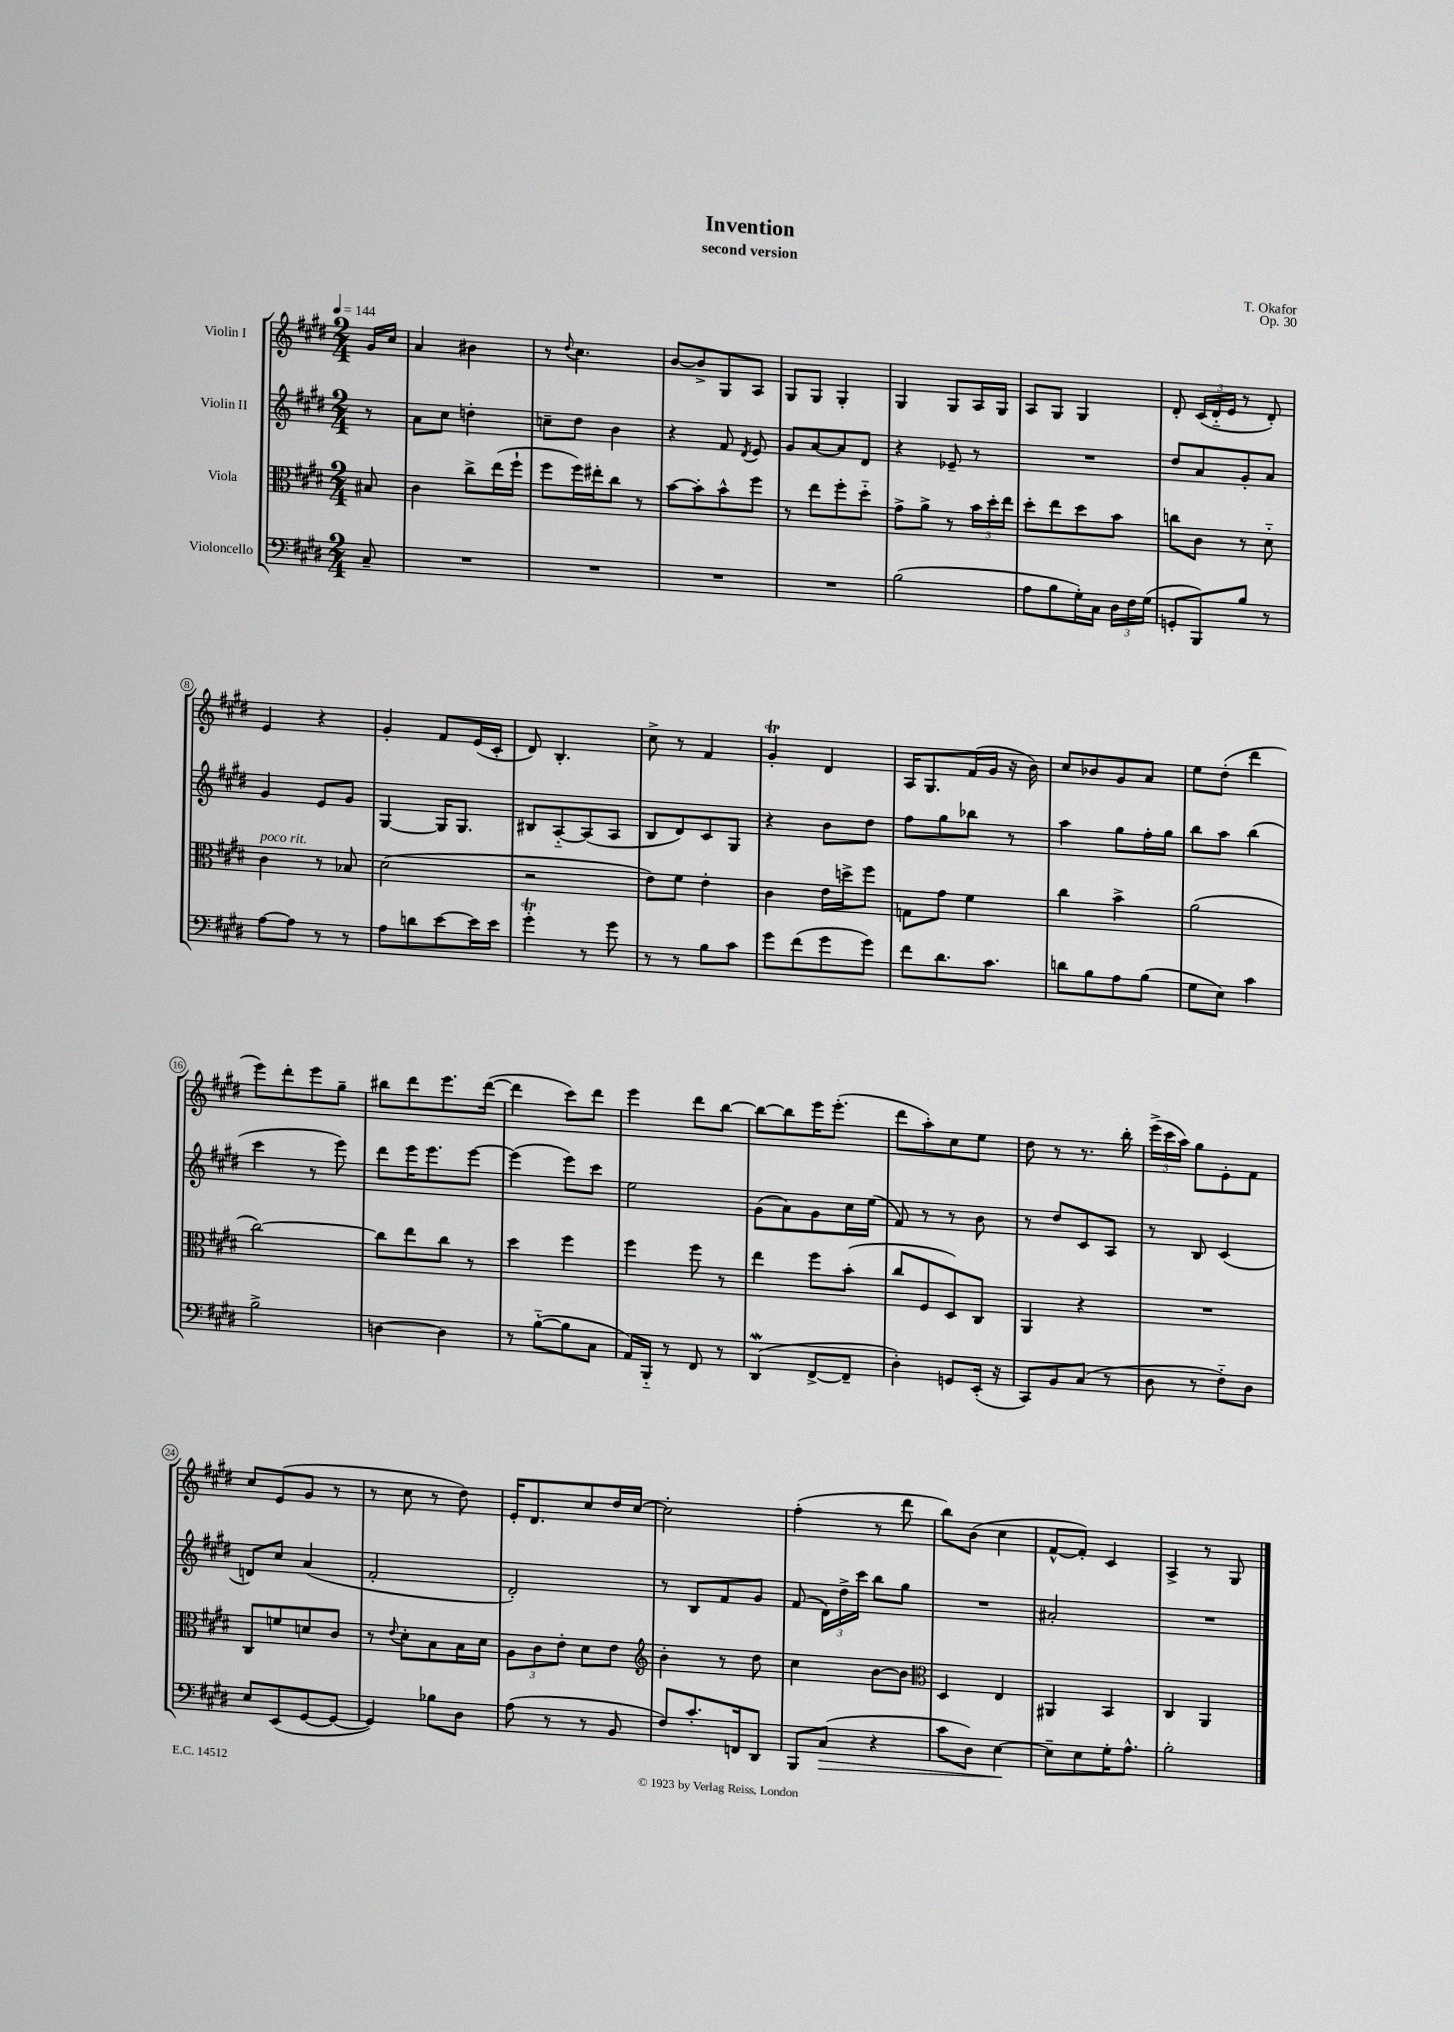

**kern	**dynam	**kern	**kern	**kern
*part4	*part4	*part3	*part2	*part1
*staff4	*staff4	*staff3	*staff2	*staff1
*I"Violoncello	*	*I"Viola	*I"Violin II	*I"Violin I
*clefF4	*	*clefC3	*clefG2	*clefG2
*k[f#c#g#d#]	*	*k[f#c#g#d#]	*k[f#c#g#d#]	*k[f#c#g#d#]
*M2/4	*	*M2/4	*M2/4	*M2/4
*MM144	*	*MM144	*MM144	*MM144
=	=	=	=	=
8C#~/	.	8B#X/	8r	16g#/LL
.	.	.	.	16cc#/JJ
=1	=1	=1	=1	=1
2r	.	4c#\	8a\L	4a/
.	.	.	8cc#\J	.
.	.	8cc#^\L	4ddn'\	4b#X\
.	.	(16ee\L	.	.
.	.	16ff#`\JJ	.	.
=2	=2	=2	=2	=2
2r	.	8ff#\L	8ccn~\L	8r
.	.	.	.	8qqdd#/
.	.	16ff#\L)	8dd#\J	4.cc#\
.	.	16ee#X'\J	.	.
.	.	8cc#\J	4b\	.
.	.	8r	.	.
=3	=3	=3	=3	=3
2r	.	[8b\L	4r	[8b/L
.	.	8b'\]	.	8b^/]
.	.	8b^^\	8f#/	8G#/
.	.	.	8qd#/	.
.	.	8ff#\J	8e/	8A/J
=4	=4	=4	=4	=4
2r	.	8r	8g#/L	8G#/L
.	.	8ee\L	[8a/	8G#/J
.	.	8ff#'\	8a/]	4G#'/
.	.	8dd#\J	8d#/J	.
=5	=5	=5	=5	=5
(2B\	.	8g#^\L	4r	4G#/
.	.	8a^\J	.	.
.	.	8r	8e-X~/	8G#/L
.	.	24b\LL	8r	16A/L
.	.	24dd#'\	.	.
.	.	.	.	16G#/JJ
.	.	24ee\JJ	.	.
=6	=6	=6	=6	=6
8A\L	.	8dd#'\L	2r	8A/L
8B\	.	8ee\	.	8G#/J
16G#'\L)	.	8dd#\	.	4G#/
16C#\JJ	.	.	.	.
24D#\LL	.	8b\J	.	.
24F#\	.	.	.	.
(24G#\JJ	.	.	.	.
=7	=7	=7	=7	=7
8GGn'/L	.	8ccn\L	8dd#/L	8d#'/
8BBB/)	.	8c#\J	8a/	(24c#/LL
.	.	.	.	24d#/
.	.	.	.	24e/JJ
8B/J	.	8r	8g#'/	8r
8r	.	8d#\	8a/J	8d#'/)
!!LO:LB:g=z
=8	=8	=8	=8	=8
!	!	!LO:TX:a:i:t=poco rit.	!	!
[8A\L	.	4c#\	4g#/	4e/
8A\J]	.	.	.	.
8r	.	8r	8e/L	4r
8r	.	8B-X/	8g#/J	.
=9	=9	=9	=9	=9
8A\L	.	(2d#\	[4G#/	4g#'/
8dn\	.	.	.	.
[8e\	.	.	16G#/KL]	8f#/L
.	.	.	8.G#/J	.
16e\L]	.	.	.	(16e/L
16e\JJ	.	.	.	16c#'/JJ
=10	=10	=10	=10	=10
4g#t'\	.	2r	8B#X/L	8d#/)
.	.	.	[8A/	4.B'/
8r	.	.	(8A/]	.
8g#\	.	.	8A/J	.
=11	=11	=11	=11	=11
8r	.	8e\L)	8B/L	8cc#^\
8r	.	8f#\J	8d#/)	8r
8B\L	.	4e'\	8c#/	4f#/
8c#\J	.	.	8G#/J	.
=12	=12	=12	=12	=12
8g#\L	.	4c#\	4r	4g#t'/
(8f#\	.	.	.	.
8g#\	.	16e\LL	8b\L	4d#/
.	.	16ddn^\J	.	.
8g#\J)	.	8ff#\J	8dd#\J	.
=13	=13	=13	=13	=13
8f#\L	.	8Gn\L	8ff#\L	16A/KL
.	.	.	.	8.G#/
8.d#\	.	8g#\J	8gg#\	.
.	.	4f#\	8bb-X\J	(16f#/L
8.c#\J	.	.	.	16g#/JJ
.	.	.	8r	16r
.	.	.	.	16b\)
=14	=14	=14	=14	=14
8dn\L	.	4cc#\	4aa\	8cc#/L
8B\	.	.	.	8b-X/
8A\	.	4b^\	8gg#\L	8g#/
(8B\J	.	.	16ff#'\L	8a/J
.	.	.	16gg#\JJ	.
=15	=15	=15	=15	=15
8G#\L	.	(2a\	8bb\L	8ee\L
8E\J)	.	.	8aa\J	(8dd#'\J
4c#\	.	.	(4bb\	4ddd#\
!!LO:LB:g=z
=16	=16	=16	=16	=16
2B^\	.	[2cc#\)	4ccc#\	8eee\L)
.	.	.	.	8ddd#'\
.	.	.	8r	8eee\
.	.	.	8eee\)	8gg#~\J
=17	=17	=17	=17	=17
[4Dn\	.	8cc#\L]	8ddd#\L	8bb#X\L
.	.	8ee\	16eee\K	8ddd#\
.	.	.	8.eee\	.
4D\]	.	8cc#\J	.	8.eee\
.	.	8r	[8eee\J	.
.	.	.	.	([16ddd#\Jk
=18	=18	=18	=18	=18
8r	.	4dd#\	(4eee\]	4ddd#\]
([8B\L	.	.	.	.
8B\]	.	4ff#\	8eee\L)	8ccc#\L)
8C#\J	.	.	8ccc#\J	8ddd#\J
=19	=19	=19	=19	=19
16AA/LL)	.	4ff#\	2ee\	4eee\
16BBB/JJ	.	.	.	.
8r	.	.	.	.
8FF#/	.	8ff#\	.	8ddd#\L
8r	.	8r	.	[8bb\J
=20	=20	=20	=20	=20
(4DD#W/	.	4ee\	(8g#\L	8bb\L_
.	.	.	8a\)	8bb\]
[8FF#^/L	.	8ff#\L	8g#\	16eee\K
.	.	.	.	(8.eee'\J
8FF#~/J]	.	(8b'\J	16cc#\L	.
.	.	.	(16ee\JJ	.
=21	=21	=21	=21	=21
4D#'\)	.	8cc#/L	8f#/)	8ddd#\L
.	.	8F#/	8r	8aa'\)
8GGn/L	.	8D#/)	8r	8cc#\
(16EE'/Jk	.	8C#/J	8b\	8ee\J
16r	.	.	.	.
=22	=22	=22	=22	=22
8CC#/L)	.	4AA/	8r	8dd#\
8BB/	.	.	8dd#/L	8r
(8C#/J	.	4r	8c#/	8.r
8r	.	.	8A/J	.
.	.	.	.	16bb'\
=23	=23	=23	=23	=23
8D#\	.	2r	8r	(24eee^\LL
.	.	.	.	24ccc#\
.	.	.	.	24aa\JJ)
8r	.	.	8B/	8gg#\L
8F#\L)	.	.	(4c#/	8e'\
8D#\J	.	.	.	8f#\J
!!LO:LB:g=z
=24	=24	=24	=24	=24
8E/L	.	8C#/L	8dn/L)	8cc#/L
(8EE/	.	8fn/	8cc#/J	(8e/
[8GG#/	.	8dn/	(4a/	8g#/J
8GG#/J_	.	8c#/J	.	8r
=25	=25	=25	=25	=25
4GG#/])	.	8r	2f#'/	8r
.	.	8qqe/	.	.
.	.	8d#'\L	.	8cc#\
8B-X\L	.	8B\	.	8r
8D#\J	.	16B\L	.	8dd#\)
.	.	16d#\JJ	.	.
=26	=26	=26	=26	=26
(8A\	.	12A\L	2d#'/)	16e'/KL
.	.	.	.	8.d#/
.	.	12c#\	.	.
8r	.	.	.	.
.	.	12e'\J	.	.
8r	.	8d#\L	.	8cc#/
8BB/	.	8e\J	.	16dd#/L
.	.	.	.	[16cc#/JJ
=27	=27	=27	=27	=27
*	*	*clefG2	*	*
8F#/L)	.	4b'\	8r	2cc#'\]
8.c#'/	.	.	8B/L	.
.	.	8r	8f#/	.
16FFn/k	.	.	.	.
8DD#/J	.	8dd#\	8g#/J	.
=28	=28	=28	=28	=28
8BBB/L	.	4cc#\	(8f#/	(4ff#'\
!	!LO:HP:b	!	!	!
(8C#/J	>	.	24d#\LL)	.
.	.	.	24dd#^\	.
.	.	.	24ccc#\JJ	.
4r	.	[8b\L	8bb\L	8r
.	.	8b\J]	8gg#\J	8ddd#\
=29	=29	=29	=29	=29
*	*	*clefC3	*	*
8c#\L	.	4D#/	2r	8bb\L)
8D#\J)	.	.	.	(8b\J
[4E\	.	4E/	.	4cc#\
.	]	.	.	.
=30	=30	=30	=30	=30
8E~\L]	.	4AA#X/	2a#X'/	[8f#^^/L
8E\	.	.	.	8f#'/J])
16G#'\K	.	4BB/	.	4c#/
8.A^^\J	.	.	.	.
=31	=31	=31	=31	=31
2B'\	.	4C#/	2r	4A^/
.	.	4AA/	.	8r
.	.	.	.	8G#/
==	==	==	==	==
*-	*-	*-	*-	*-
